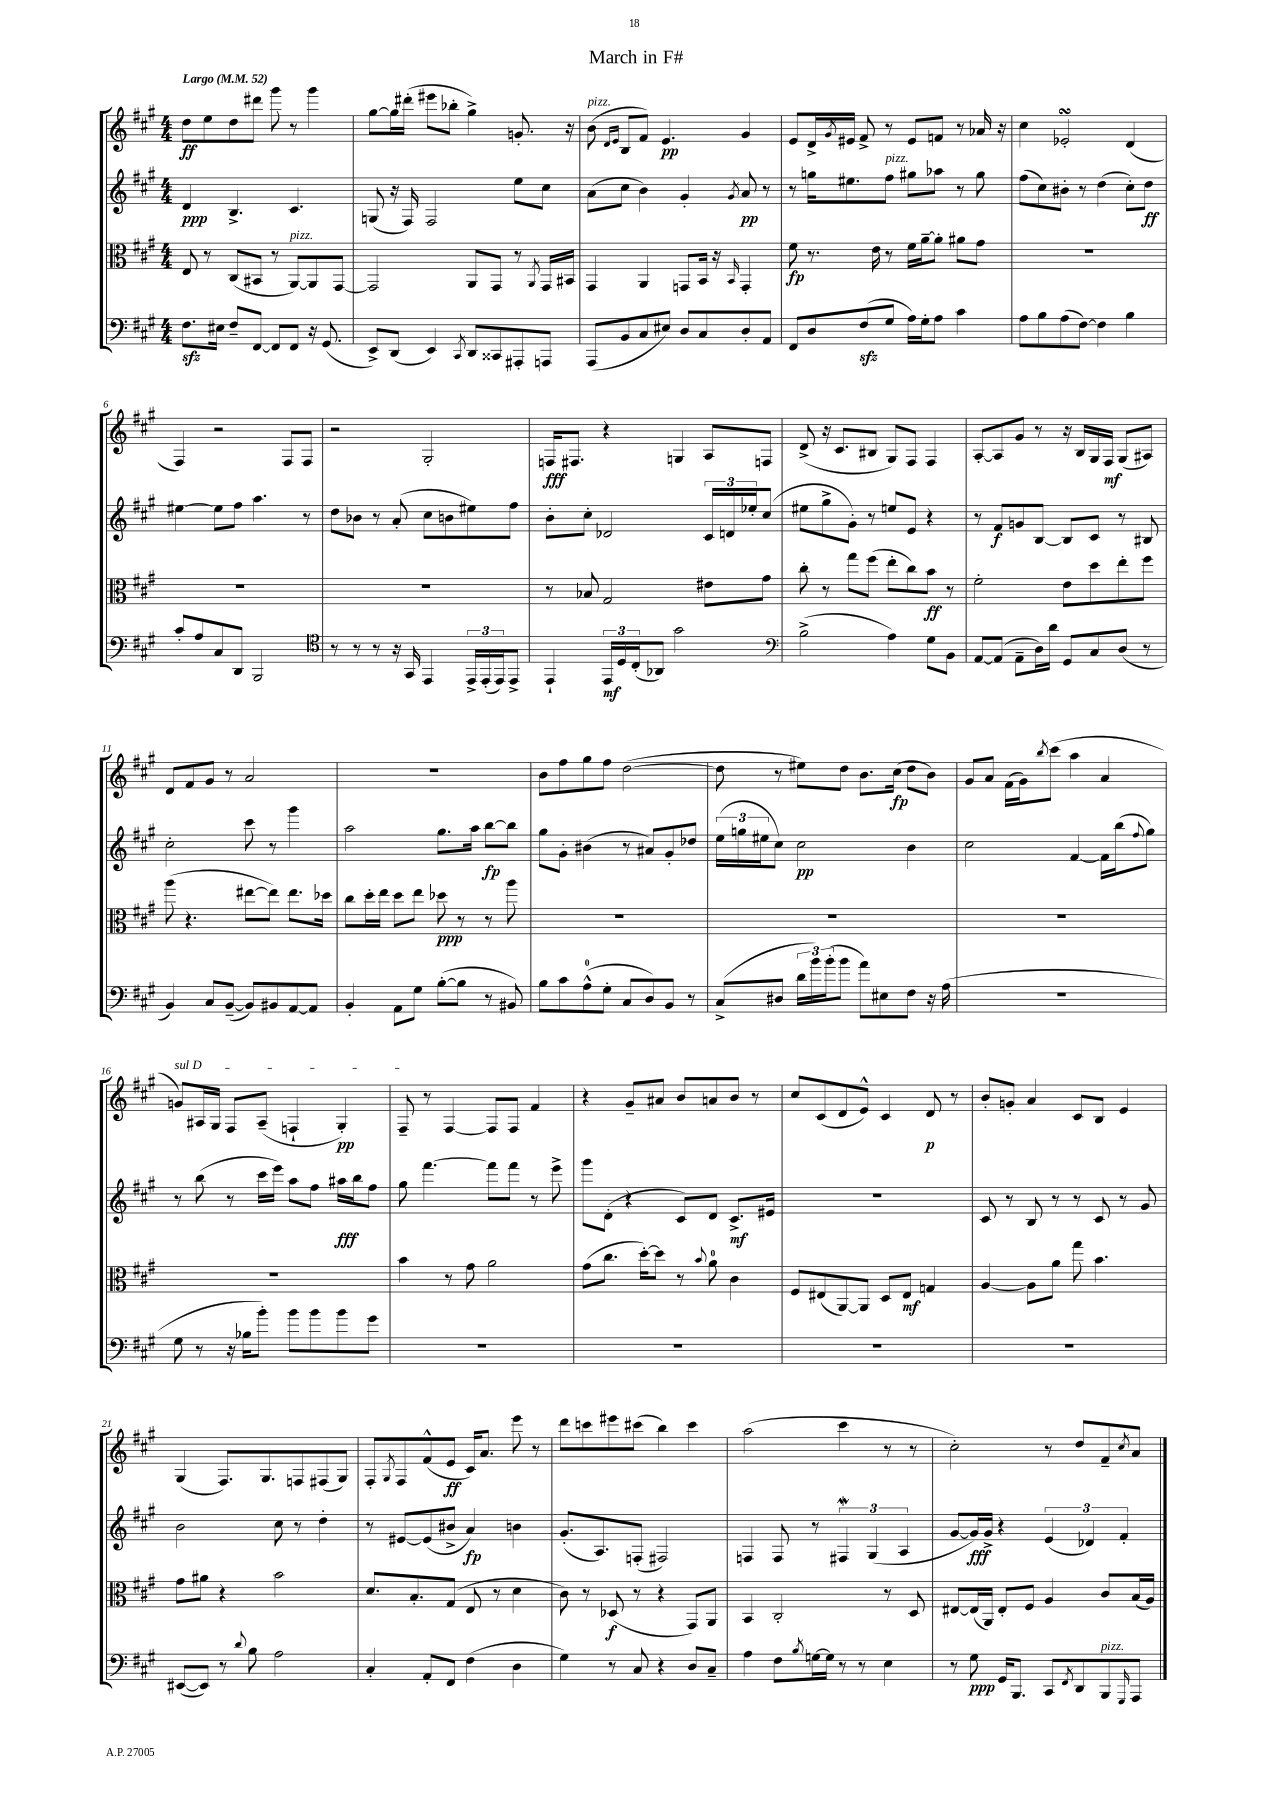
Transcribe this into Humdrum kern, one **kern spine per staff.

**kern	**kern	**kern	**kern
*staff4	*staff3	*staff2	*staff1
*clefF4	*clefC3	*clefG2	*clefG2
*k[f#c#g#]	*k[f#c#g#]	*k[f#c#g#]	*k[f#c#g#]
*M4/4	*M4/4	*M4/4	*M4/4
*MM52	*MM52	*MM52	*MM52
8.F#\L	8E/	4d/	8dd\L
.	8r	.	8ee\
16E#\Jk	.	.	.
8F#~/L	(8C#/L	4.B^/	8dd\
[8FF#/J	8BB#/J	.	8ddd#\J
8FF#/]L	8r	.	8ggg#\
8FF#/J	[8AA/L)	4.c#/	8r
16r	8AA/]	.	4ggg#\
(8.GG#/	.	.	.
.	[8GG#/J	.	.
=	=	=	=
8EE^/L)	2GG#/]	(8G/	[8gg#\L
(8DD/J	.	16r	16gg#\]L
.	.	16F#/)	(16ddd#'\JJ
4EE/)	.	2F#/	8eee#\L
.	.	.	8bb-'\J
8qCC#/	.	.	.
8DD/L	8AA/L	.	4gg#^\)
8CC##/	8GG#/J	.	.
8AAA#'/	8r	8ee\L	8.g'/
.	8qAA/	.	.
8AAA/J	16GG#/LL	8cc#\J	.
.	16BB#/JJ	.	16r
=	=	=	=
(8AAA/L	4GG#/	(8a\L	(8b\
.	.	.	16qqd/LL
.	.	.	16qqe/JJ
8BB/	.	8cc#\J	8B/L
8C#/	4AA/	4b\)	8f#/J)
8E#/J)	.	.	4.e/
8D/L	8GG/L	4g#'/	.
8C#/	16BB/Jk	.	.
.	16r	.	.
.	16qqBB/	8qg#/	.
8D'/	4GG'/	8a/	4g#/
8AA/J	.	8r	.
=	=	=	=
8FF#/L	8f#\	8r	8e/L
8D/	8.r	16gg\LK	16d^/L
.	.	.	8qg#/
.	.	8.ee#\	16e#/JJ
(8F#/	.	.	8f#^/
.	16e\	.	.
8G#/J	8r	8ff#\J	8r
16A\LL)	16f#\LL	8gg#\L	8e#/L
16G#'\J	[16a~\J	.	.
8A\J	8a'\]J	8aa-\J	8f/J
4c#\	8a#\L	8r	8r
.	8g#\J	8gg#\	16a-/
.	.	.	16r
=	=	=	=
8A\L	1r	(8ff#\L	4cc#\
8B\	.	8cc#\)	.
(8A\	.	8b#'\J	2e-'/
[8F#\J)	.	8r	.
4F#\]	.	(4dd\	.
4B\	.	8cc#'\L)	(4d/
.	.	8dd\J	.
=	=	=	=
8c#'/L	1r	[4ee#\	4F#/)
8A/	.	.	.
8C#/	.	8ee#\]L	2r
8DD/J	.	8ff#\J	.
2BBB/	.	4.aa\	.
.	.	.	8F#/L
.	.	8r	8F#/J
=	=	=	=
*clefC4	*	*	*
8r	1r	8dd\L	2r
8r	.	8b-\J	.
8r	.	8r	.
16r	.	(8a'/	.
16GG#/	.	.	.
4EE/	.	8cc#\L	2G#'/
.	.	8b\	.
24EE^/LL	.	8ee#\)	.
(24EE'/	.	.	.
24EE/J)	.	.	.
8EE^/J	.	8ff#\J	.
=	=	=	=
4EE`/	8r	8b'\L	16F/LK
.	.	.	8.F#/J
.	8B-/	8cc#'\J	.
24EE/LL	2G#/	2d-/	4r
24D/	.	.	.
(24C#'/J	.	.	.
8AA-/J)	.	.	.
2g#\	.	.	4G/
.	8e#\L	24c#/LL	8A/L
.	.	24d/	.
.	.	24ee-'/J	.
.	8g#\J	(8cc#/J	8F/J
=	=	=	=
*clefF4	*	*	*
(2B^\	8cc#'\	8ee#\L	(8d^/
.	8r	8gg#^\	16r
.	.	.	8.c#/L
.	8gg#\L	8g#'\J)	.
.	(8ff#\J	8r	8B#/J
4A\)	8ee'\L	8ee/L	8G#/L)
.	8cc#\)	8e/J	8F#/J
8G#\L	8b\J	4r	4F#/
8BB\J	8r	.	.
=	=	=	=
[8AA/L	2f#'\	8r	[8A'/L
(8AA/]J	.	8f#/L	8A/]
8AA~\L	.	8g/	8g#/J
16D\L)	.	[8B/J	8r
16d\JJ	.	.	.
8GG#/L	8e\L	8B/]L	16r
.	.	.	16B/LL
8C#/	8dd\	8c#/J	16G#/
.	.	.	16F#/JJ
(8D/J	8ee'\	8r	(8G#/L
8r	8ff#\J	8B#/	8A#/J)
=	=	=	=
4BB/)	(8aa\	2cc#'\	8d/L
.	4.r	.	8f#/
8C#/L	.	.	8g#/J
([8BB~/J	.	.	8r
8BB/]L)	[8ee#\L	8ccc#\	2a/
8BB#/	8ee#\]J)	8r	.
[8AA/	8.ee#\L	4ggg#\	.
8AA/]J	.	.	.
.	16dd-\Jk	.	.
=	=	=	=
4BB'/	8cc#\L	2aa\	1r
.	16dd'\L	.	.
.	16ee\JJ	.	.
8AA\L	8dd\L	.	.
8G#\J	8ee\J	.	.
([8B'\L	8dd-\	8.gg#\L	.
8B\]J	8r	.	.
.	.	16aa\Jk	.
8r	8r	[8bb\L	.
8BB#/)	8aa\	8bb\]J	.
=	=	=	=
8B\L	1r	8gg#\L	8b\L
8c#\	.	8g#'\J	8ff#\
(8A^^\	.	(4b#\	8gg#\
8G#'\J	.	.	8ff#\J
8C#/L	.	8r	([2dd\
8D/)	.	8a#/L)	.
8BB/J	.	8g#'/	.
8r	.	8dd-/J	.
=	=	=	=
(8C#^/L	1r	(24ee\LL	8dd\]
.	.	24gg\	.
.	.	24ee#\J	.
8D#/J	.	8cc#\J)	8r
24d\LL	.	2cc#\	8ee#\L)
24b\)	.	.	.
(24b'\J	.	.	.
8b\J	.	.	8dd\J
8a\L)	.	.	8.b\L
8E#\	.	.	.
.	.	.	(16cc#\Jk
8F#\J	.	4b\	8dd\L
16r	.	.	8b\J)
(16A\	.	.	.
=	=	=	=
1r	1r	2cc#\	8g#/L
.	.	.	8a/J
.	.	.	(16f#\LL
.	.	.	16g#\J)
.	.	.	8qbb/
.	.	.	(8ccc#\J
.	.	[4f#/	4aa\
.	.	16f#\]LL	4a/
.	.	(16bb\J	.
.	.	8qqff#/	.
.	.	8gg#\J)	.
=	=	=	=
8G#\	1r	8r	8g/L)
8r	.	(8bb\	16A#/L
.	.	.	16G#/JJ
16r	.	8r	8F#/L
16B-\LK	.	.	.
8b'\J)	.	16ccc#\LL	(8A#~/J
.	.	16eee\JJ)	.
8b\L	.	8aa\L	4F`/
8b\	.	8ff#\J	.
8b\	.	16aa#\LL	4G#'/)
.	.	16bb\J	.
8g#\J	.	8ff#\J	.
=	=	=	=
1r	4b\	8gg#\	8F#~/
.	.	[4.fff#\	8r
.	8r	.	[4F#/
.	8g#\	.	.
.	2a\	8fff#\]L	8F#/]L
.	.	8fff#\J	8F#/J
.	.	8r	4f#/
.	.	8eee^\	.
=	=	=	=
1r	(8g#\L	8ggg#\L	4r
.	8.cc#\J	(8d'\J	.
.	.	4r	8g#~/L
.	[16dd'\LK)	.	.
.	8dd\]J	.	8a#/J
.	8r	8c#/L)	8b/L
.	8qqb/	.	.
.	8a\	8d/J	8a/
.	4c#\	8.c#^/L	8b/J
.	.	.	8r
.	.	16e#/Jk	.
=	=	=	=
1r	8F#/L	1r	8cc#/L
.	(8E#/	.	(8c#/
.	[8AA/)	.	8d/
.	8AA/]J	.	8e^^/J)
.	8D/L	.	4c#/
.	8E#/J	.	.
.	4G/	.	8d/
.	.	.	8r
=	=	=	=
1r	[4A/	8c#/	8b'/L
.	.	8r	8g'/J
.	8A\]L	8B/	4a/
.	8a\J	8r	.
.	8gg#\	8r	8c#/L
.	4.b\	8c#/	8B/J
.	.	8r	4e/
.	.	8g#/	.
=	=	=	=
([8EE#/L	8g#\L	2b\	(4G#/
8EE#/]J)	8a#\J	.	.
8r	4r	.	8.F#/L)
8qqd/	.	.	.
8B\	.	.	.
.	.	.	8.G#/
2A\	2b\	8cc#\	.
.	.	8r	8F/
.	.	4dd'\	(8F#/
.	.	.	8G#/J)
=	=	=	=
4C#'/	8.d/L	8r	8F#'/L
.	.	.	8qG#/
.	.	[8e#/L	8F#/
.	8.B'/	.	.
8AA'/L	.	(8e#/]	(8f#^^/
8FF#/J	(8G#/J	8b#^/J	8e/J
(4F#\	8E/	4a/)	16c#/LK)
.	.	.	8.a/J
.	8r	.	.
4D\	4d\	4b\	8eee\
.	.	.	8r
=	=	=	=
4G#\)	8c#\)	(8.g#'/L	8ddd\L
.	8r	.	8ccc\
.	.	8.A/)	.
8r	(8D-/	.	8eee#\
8C#/	8r	(8F'/J	(8ccc#\J
4r	4r	2F#/)	4bb\)
8D/L	8GG#/L)	.	4ccc#\
8C#~/J	8AA/J	.	.
=	=	=	=
4A\	4BB/	4F/	(2aa\
8F#\L	2C#'/	8F/	.
8qB/	.	.	.
[16G\L	.	8r	.
16G\]JJ	.	.	.
8r	.	6F#/	4ccc#\
8r	.	.	.
.	.	(6G#/	.
4E\	8r	.	8r
.	.	6A/	.
.	8D/	.	8r
=	=	=	=
8r	[8E#/L	[8g#/L	2cc#'\)
8G#\	(16E#/]L	16g#/]L)	.
.	16AA/JJ)	16g#^/JJ	.
16GG#/LK	8E#'/L	4r	.
8.BBB/J	.	.	.
.	8F#/J	.	.
8CC#/L	4A/	(6e/	8r
8qFF#/	.	.	.
8DD/	.	.	8dd/L
.	.	6d-/)	.
8BBB/	8c#/L	.	8f#~/
.	.	6f#'/	.
16qqGGG#/	.	.	8qcc#/
8AAA/J	(16B/L	.	8a/J
.	16A/JJ)	.	.
==	==	==	==
*-	*-	*-	*-
